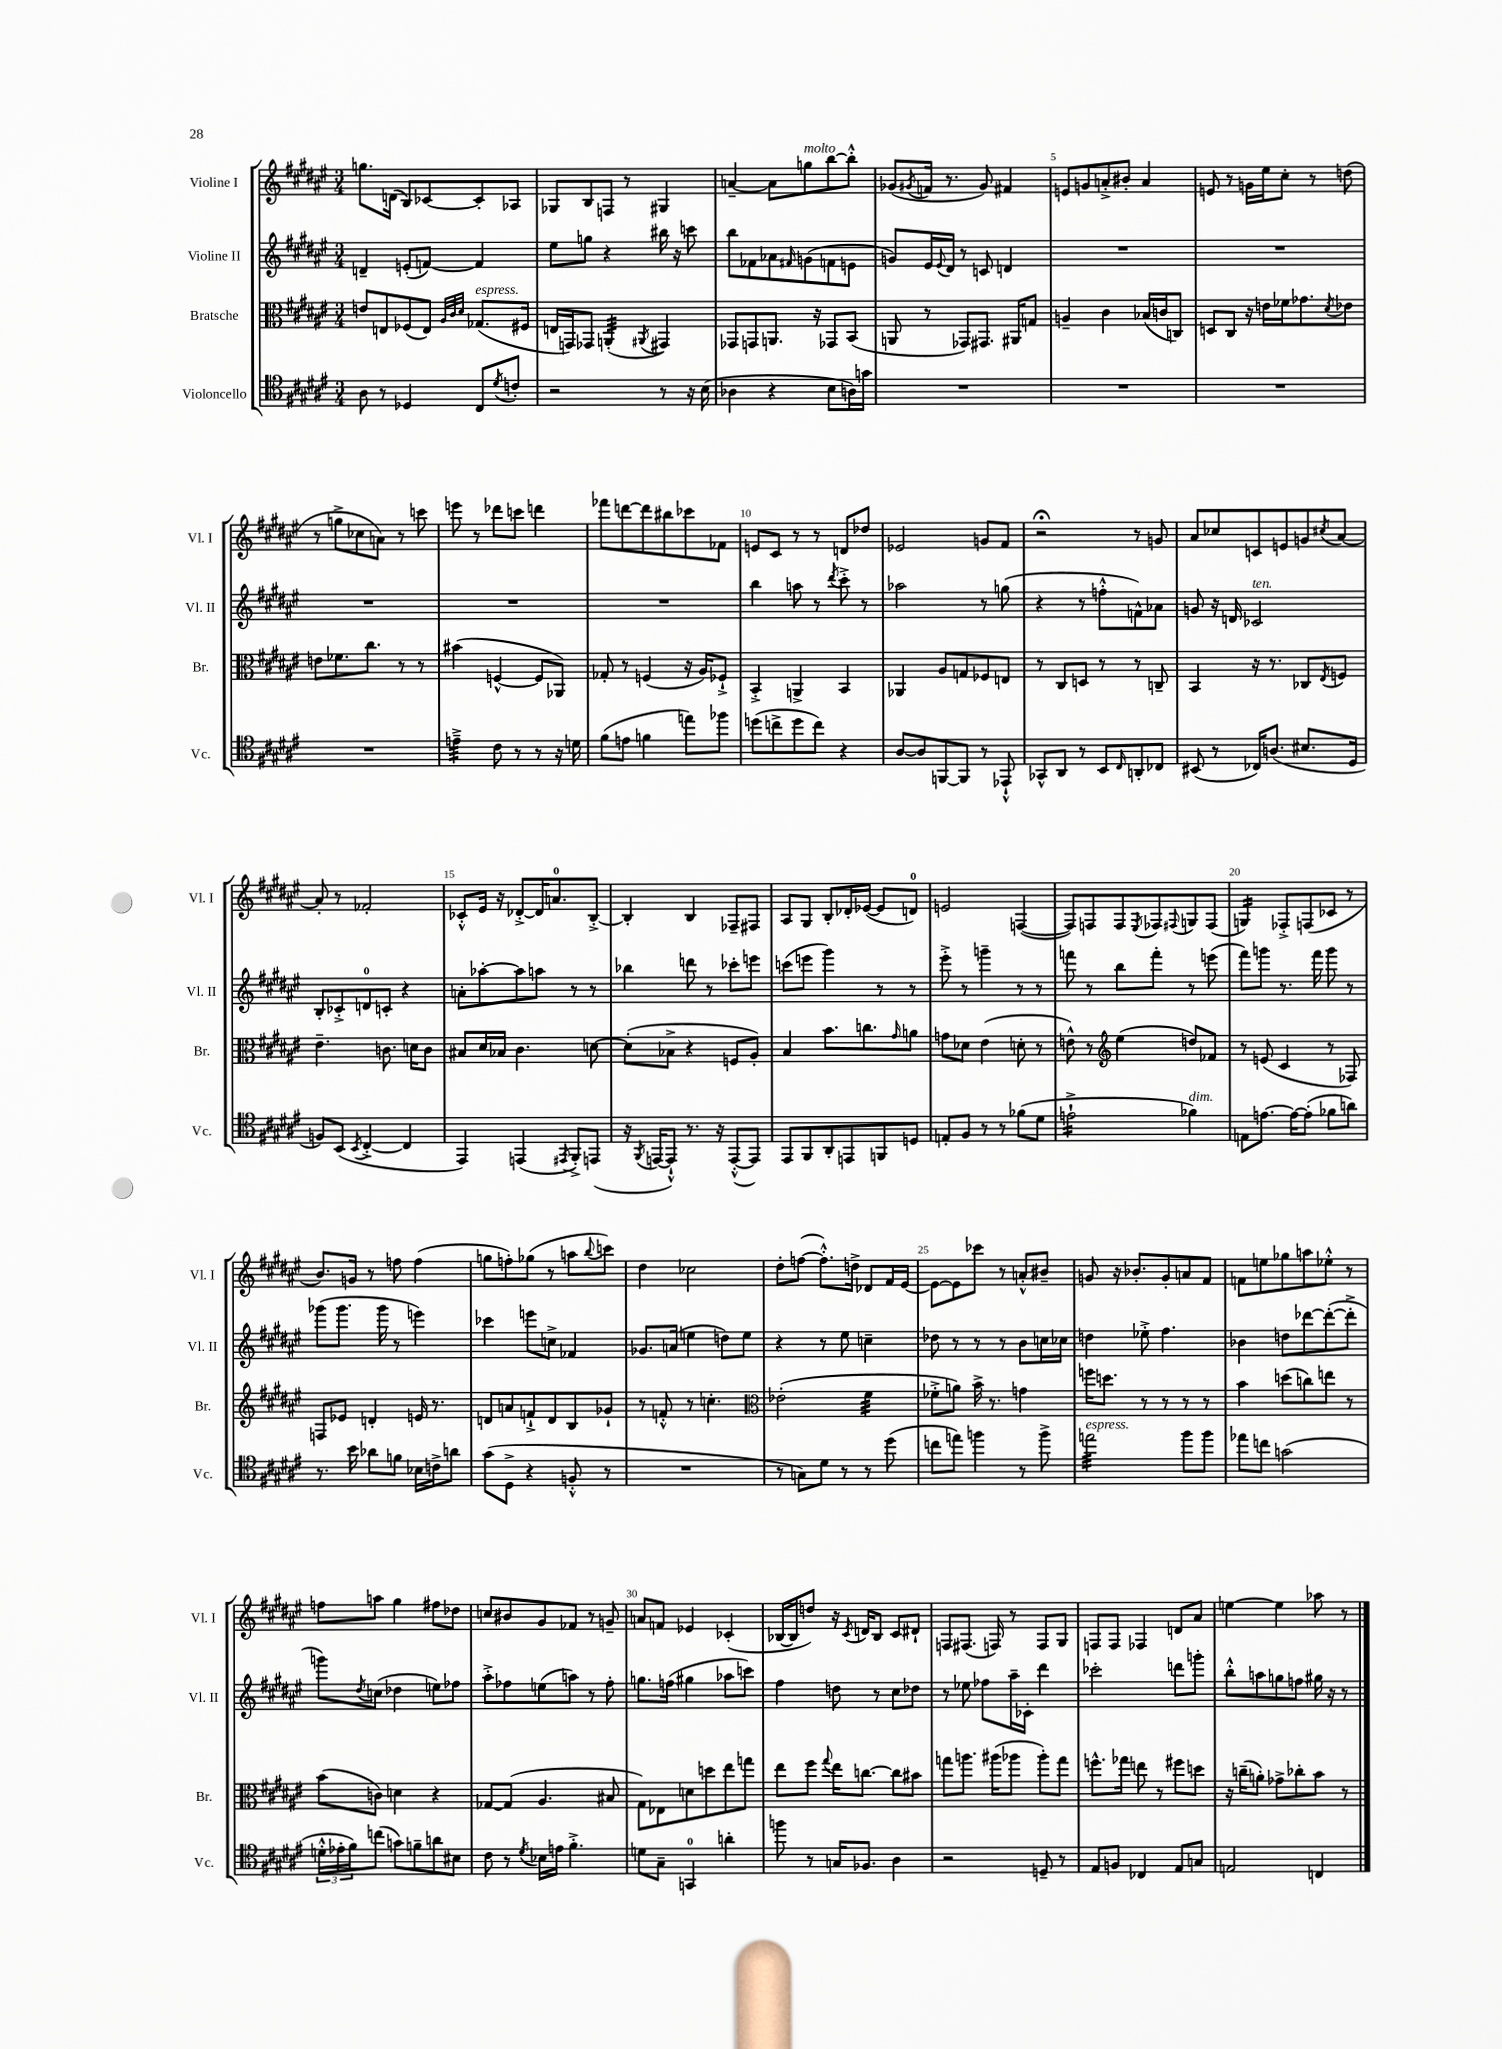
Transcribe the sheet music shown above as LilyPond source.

<<
\new StaffGroup <<
\new Staff = "s0" \with { instrumentName = "Violine I" shortInstrumentName = "Vl. I" } {
    \clef treble \key fis \major \numericTimeSignature \time 3/4
    g''8. d'16( b8) ces'8~ ces'8-. aes8 |
    ges8 b8 f8 r8 gis4 |
    a'4~-- a'8 g''8^\markup { \italic "molto" } b''8~ b''8-.-^ |
    ges'8( \acciaccatura { gis'8 } f'16 r8. gis'8) fis'4 |
    e'8 g'8 a'8-.-> bis'8-. a'4 |
    e'8 r8 g'16 eis''16 cis''8-. r8 d''8( |
    r8 g''8-> ces''8 a'8) r8 c'''8 |
    e'''8 r8 des'''8 c'''8 d'''4 |
    fes'''8 d'''8~ d'''8 bis''8 ces'''8 fes'8 |
    e'8 cis'8 r8 r8 d'8 des''8 |
    ees'2 g'8 fis'8 |
    r2\fermata r8 g'8 |
    ais'8 ces''8 c'8 e'8 g'8 \acciaccatura { cis''8 } ais'8~ |
    ais'8-. r8 fes'2-. |
    ces'8-.-^ eis'16 r16 des'8~-.-> des'16 a'8.-0 b8~-.-> |
    b4-. b4 fes8-- fis8 |
    ais8 gis8 b8-. des'16-. ees'16~( ees'8 d'8-0) |
    e'2 f4~( |
    f8) f8 f8 \acciaccatura { eis8 } fes8 \appoggiatura { fis8 } g8 fis8( |
    g4:16) fes8-.-> f8( ces'8 r8 |
    b'8.) g'16 r8 f''8 f''4( |
    g''8 f''8-.) ges''8( r8 a''8 \appoggiatura { b''8 } c'''8) |
    dis''4 ces''2 |
    dis''8-. f''8~( f''8.-.-^) d''16-> des'8 fis'16 eis'16~ |
    eis'8~ eis'8 ces'''8 r8 a'8-.-^ bis'8-- |
    g'8 r16 bes'8.-. g'8-. a'8 fis'8 |
    f'8 e''8 ges''8 a''8 ees''8-.-^ r8 |
    f''8 a''8 gis''4 fis''8 des''8 |
    c''8 bis'8 gis'8 fes'8 r8 g'8-- |
    a'8 f'8 ees'4 ces'4-.( |
    bes16~ bes16 d''8) r16 \acciaccatura { cis'8 } d'16 bes8 cis'8 dis'8-! |
    f8 fis8.( f16) r8 f8 gis8 |
    f8 f8 fes4 d'8 ais'8 |
    e''4~ e''4 aes''8 r8 \bar "|." |
}
\new Staff = "s1" \with { instrumentName = "Violine II" shortInstrumentName = "Vl. II" } {
    \clef treble \key fis \major \numericTimeSignature \time 3/4
    d'4-- e'8-.( f'8~) f'4 |
    eis''8 g''8 r4 bis''16 r16 c'''8 |
    b''8 fes'8 aes'8 \grace { fis'16 } g'8( f'8 e'8 |
    g'8) eis'16 \appoggiatura { eis'8 } dis'16 r8 c'8 d'4 |
    R2. |
    R2. |
    R2. |
    R2. |
    R2. |
    b''4 a''8 r8 \acciaccatura { dis'''8 } cis'''8-.-> r8 |
    aes''2 r8 g''8( |
    r4 r8 f''8-.-^ f'8-^) aes'8 |
    g'8 r16 d'16 ces'2^\markup { \italic "ten." } |
    b8-. ces'8-.-> d'8-0 c'8-. r4 |
    a'8-. aes''8~-. aes''8 a''8 r8 r8 |
    bes''4 d'''8 r8 ces'''8-. e'''8 |
    c'''8( e'''8 gis'''4) r8 r8 |
    eis'''8-.-> r8 g'''4-- r8 r8 |
    f'''8 r8 b''8 f'''8-. r8 e'''8( |
    fis'''8) g'''8 r8. fis'''16 g'''8 r8 |
    ges'''8( ges'''8. ges'''16 r8 e'''4) |
    ces'''4 e'''8 c''8-> fes'4 |
    ges'8. a'16( e''4 d''8) e''8 |
    r4 r8 eis''8 c''4-- |
    des''8 r8 r8 r8 b'8 c''16 ces''16 |
    d''4 ees''8-.-> fis''4. |
    bes'4 d''8 des'''8~ des'''8~-.( des'''8-.-> |
    g'''8) \acciaccatura { dis''8 } c''8( des''4 e''8) fes''8 |
    ais''8-.-> fes''8 e''8( a''8) r8 fes''8-. |
    g''8. f''16( gis''4 aes''8 c'''8) |
    fis''4 d''8 r8 cis''8 des''8 |
    r8 ees''8 fes''8 ais''16-- ces'16-. dis'''4 |
    ces'''2-. d'''8 g'''8-. |
    b''8-.-^ a''8 g''8 f''8 gis''16 r16 r8 \bar "|." |
}
\new Staff = "s2" \with { instrumentName = "Bratsche" shortInstrumentName = "Br." } {
    \clef alto \key fis \major \numericTimeSignature \time 3/4
    e'8 e8 fes8( e8) \grace { ais32 cis'32 dis'32 } ges8.^\markup { \italic "espress." }( fis16 |
    e16 g,16) ges,8 a,4:32-.( \acciaccatura { ais,8 } gis,4) |
    ges,8 g,8 a,8. r16 ges,8 b,8( |
    a,8 r8 ges,8) gis,8. ais,16 g8 |
    a4-- cis'4 bes16( c'16 c8) |
    d8 cis8 r16 e'16 fes'16 ges'8. \acciaccatura { dis'8 } ees'8 |
    e'8 fes'8. cis''8. r8 r8 |
    bis'4( f4~-^ f8 aes,8) |
    ges8-. r8 f4( r16 ais16) fes8-!-> |
    b,4-.-> a,4-> b,4 |
    aes,4 ais8 g8 fes8 e8 |
    r8 cis8 d8 r8 r8 c8-- |
    b,4 r16 r8. ces8 \acciaccatura { eis8 } f8 |
    eis'4.-- c'8. d'16 c'8 |
    bis8 dis'16 bes16 cis'4. d'8~ |
    d'8-.( bes8-> r4 f8 ais8-.) |
    b4 b'8. c''8. \grace { gis'16 } a'8 |
    g'8 des'8 eis'4( d'8-. r8 |
    e'8-^) r8 \clef treble eis''4( d''8) fes'8 |
    r8 e'8( cis'4 r8 fes8) |
    f8 ees'8 d'4-. e'16 r8. |
    d'8 a'8 f'8-!-> d'8 b8 ges'8-! |
    r8 f'8-.-^ r8 c''4.-. |
    \clef alto ees'2-.( fis'4:32 |
    fes'8-.-> a'8) b'16-> r8. g'4 |
    f''16 d''8. r8 r8 r8 r8 |
    b'4 d''8( c''8) e''8 r8 |
    b'8( c'8) d'4 r4 |
    ges8~ ges8( ais4. bis8 |
    gis8) ees8 d'8 d''8 eis''8 g''8 |
    eis''8 fis''8 \appoggiatura { gis''8 } eis''16 c''8.~ c''8 bis'8 |
    g''8 a''8. ais''16( aes''8 aes''8-.) g''8 |
    f''8.-^ ges''16 e''8 r8 fis''8 d''8 |
    r16 c''16--( a'8-.) ges'8-> ces''8-. b'8 r8 \bar "|." |
}
\new Staff = "s3" \with { instrumentName = "Violoncello" shortInstrumentName = "Vc." } {
    \clef tenor \key fis \major \numericTimeSignature \time 3/4
    ais8 r8 des4 cis8 \acciaccatura { dis'8 } c'8-. |
    r2 r8 r16 b16( |
    aes4 r4 b8 a16) g'16 |
    R2. |
    R2. |
    R2. |
    R2. |
    e'4:32---> cis'8 r8 r8 r16 d'16 |
    fis'8( e'8 f'4 e''8) fes''8 |
    d''8( c''8-> d''8 c''8) r4 |
    ais8~ ais8 f,8~ f,8 r8 ees,8-!-^ |
    ges,8-^ ais,8 r8 b,8 \grace { cis16 } a,8-. ces8 |
    bis,8( r8 ces16) a8.( bis8. dis16 |
    f8) b,8( \acciaccatura { b,8 } cis4~-.-> cis4 |
    eis,4) e,4( \acciaccatura { eis,8 } fis,8-.->) e,8( |
    r16 \acciaccatura { fis,8 } e,16~ e,8-!-^) r8. r16 e,8~-.-^( e,8) |
    eis,8 fis,8 ais,8-. e,8 f,8 d8 |
    e8-. fis8 r8 r8 fes'8( dis'8 |
    e'2:16-!-> fes'4^\markup { \italic "dim." }) |
    e8 e'8.~ e'16~ e'8-.( fes'8 a'8) |
    r8. b'16 aes'8 f'8 bes16 c'16-> a'8 |
    gis'8( dis8-> r4 f8-.-^ r8 |
    R2. |
    r8 g8) dis'8 r8 r8 dis''8( |
    c''8 e''8) f''4 r8 f''8-> |
    e''2:32^\markup { \italic "espress." } fis''8 fis''8 |
    ees''8 c''8 g'2( |
    \tuplet 3/2 { d'16-.-^ ees'16-. fis'16) } c''8( g'8) f'8-- a'8 bis8 |
    cis'8 r8 \acciaccatura { dis'8 } bes16 e'16 fis'4.-.-> |
    d'8 gis8-- g,4-0 a'4-. |
    f''8 r8 g16 fes8. ais4 |
    r2 d8-- r8 |
    eis8 f8 ces4 eis8 g8 |
    e2 c4 \bar "|." |
}
>>
>>
\layout { \context { \Score \override BarNumber.break-visibility = ##(#f #t #t) barNumberVisibility = #(every-nth-bar-number-visible 5) } }
